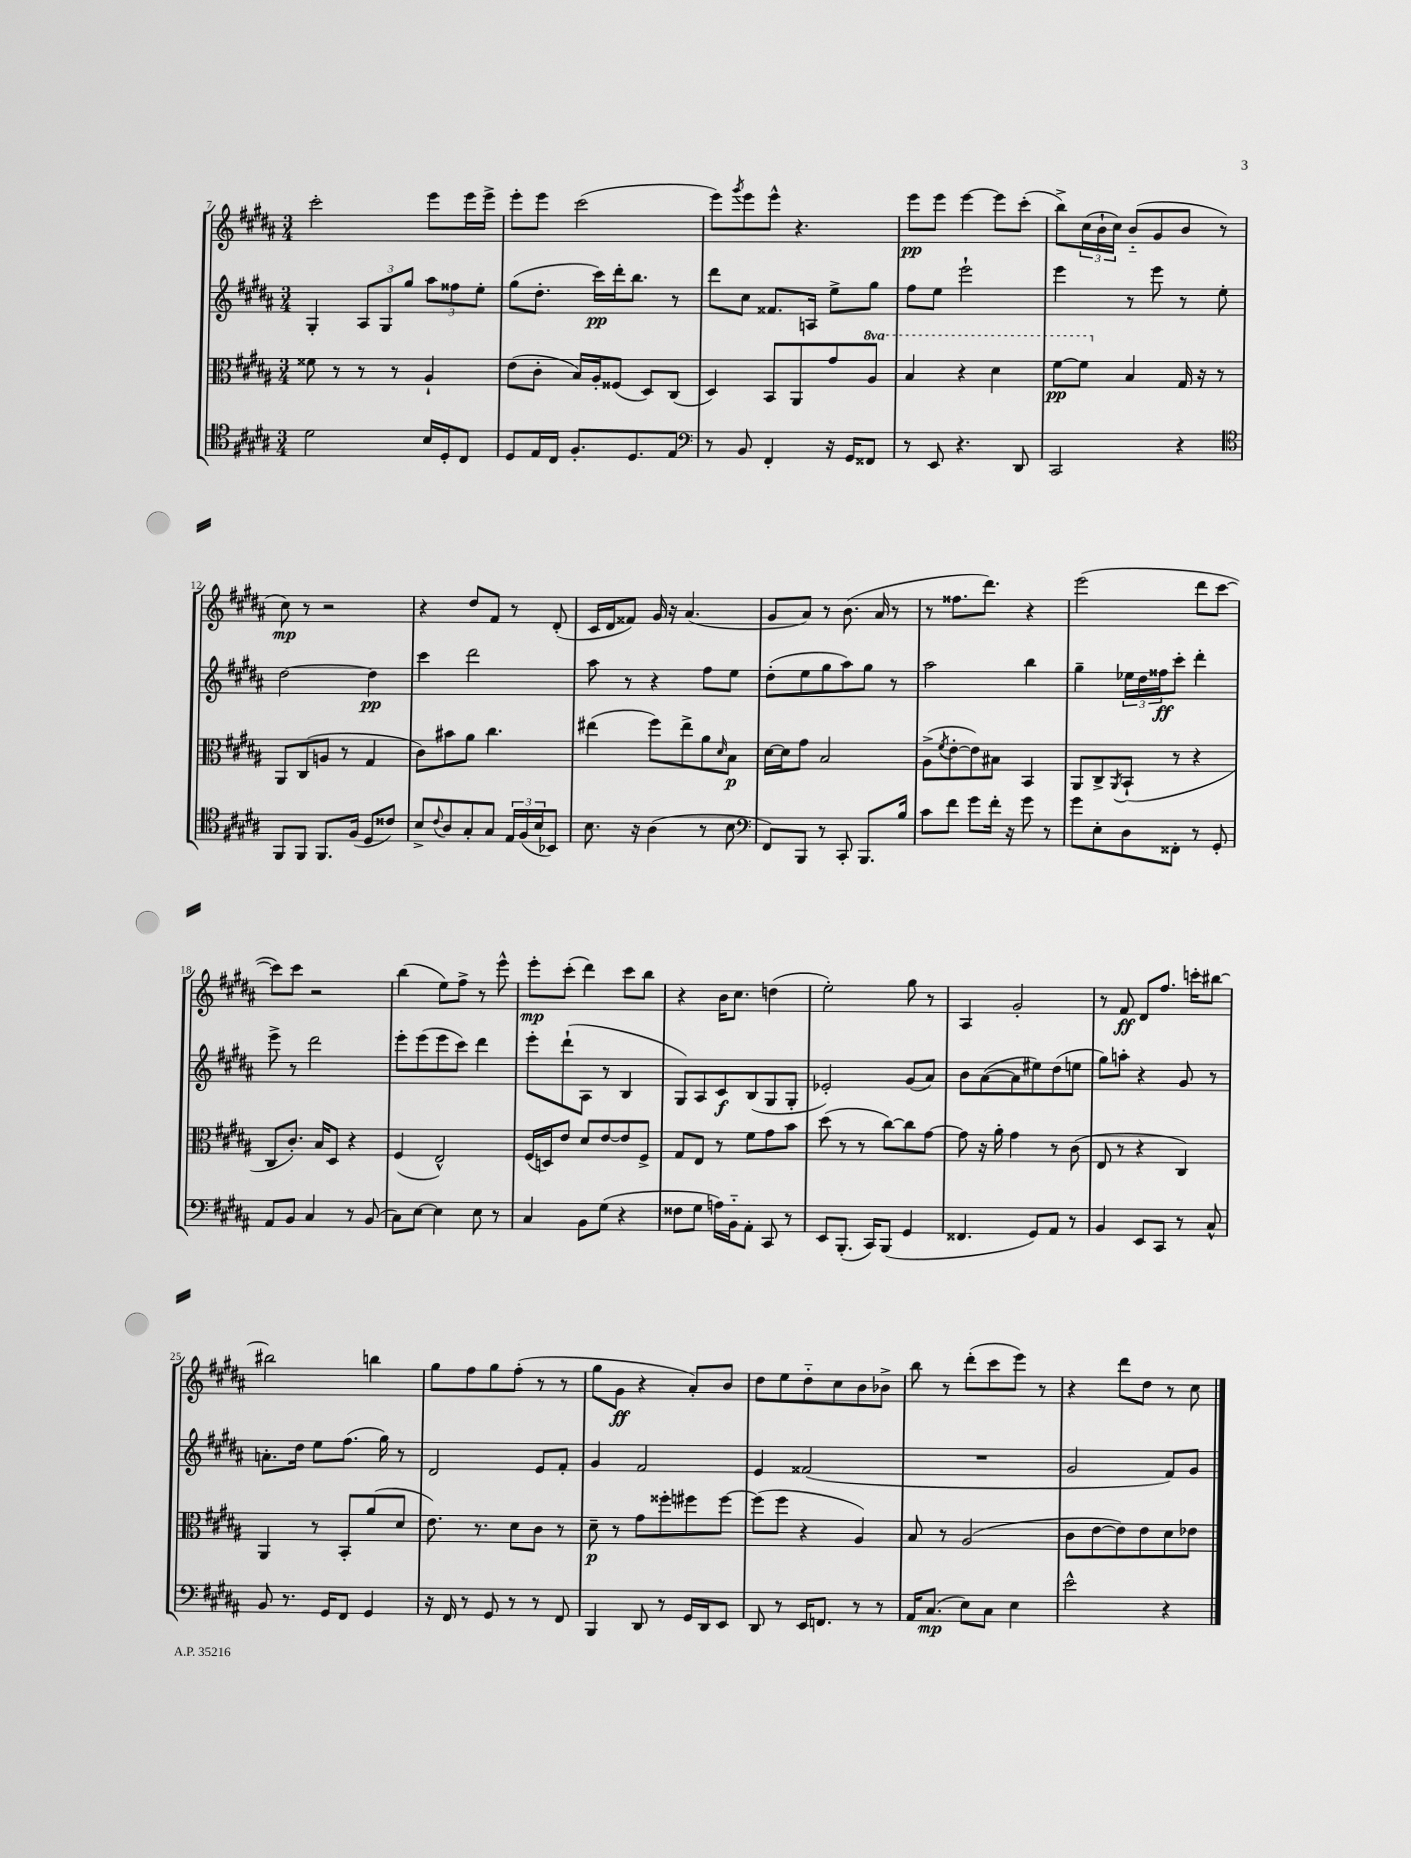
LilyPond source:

<<
\new StaffGroup <<
\new Staff = "s0" {
    \clef treble \key b \major \numericTimeSignature \time 3/4
    cis'''2-. e'''8 e'''16 e'''16-> |
    e'''8-. e'''8 cis'''2( |
    e'''8) \acciaccatura { gis'''8 } e'''8 e'''8-^ r4. |
    e'''8\pp e'''8 e'''4~ e'''8 cis'''8-.( |
    b''8->) \tuplet 3/2 { cis''16( b'16-! cis''16) } b'8-_( gis'8 b'8 r8 |
    cis''8\mp) r8 r2 |
    r4 dis''8 fis'8 r8 dis'8-.( |
    cis'16 dis'16 fisis'8) gis'16 r16 ais'4.( |
    gis'8 ais'8) r8 b'8.( ais'16 r8 |
    r8 fisis''8. dis'''8.) r4 |
    e'''2( dis'''8 cis'''8~ |
    cis'''8) cis'''8 r2 |
    b''4( e''8) fis''8-> r8 e'''8-^ |
    e'''8-.\mp cis'''8-.( dis'''4) cis'''8 b''8 |
    r4 b'16 cis''8. d''4( |
    e''2-.) gis''8 r8 |
    ais4 gis'2-. |
    r8 fis'8\ff dis'8 fis''8. c'''16-. bis''8~ |
    bis''2 b''4 |
    gis''8 fis''8 gis''8 fis''8-.( r8 r8 |
    gis''8 gis'8\ff r4 ais'8-.) b'8 |
    dis''8 e''8 dis''8-_ cis''8 b'8 bes'8-> |
    b''8 r8 dis'''8-.( cis'''8 e'''8) r8 |
    r4 dis'''8 dis''8 r8 cis''8 \bar "|." |
}
\new Staff = "s1" {
    \clef treble \key b \major \numericTimeSignature \time 3/4
    gis4-. \tuplet 3/2 { ais8 gis8 gis''8 } \tuplet 3/2 { ais''8 fisis''8 e''8-. } |
    gis''8( dis''8.-. cis'''16\pp) dis'''16-. b''8. r8 |
    dis'''8 cis''8 fisis'8. a16 e''8-> gis''8 |
    fis''8 e''8 e'''2-! |
    e'''4 r8 e'''8 r8 e''8-. |
    dis''2~ dis''4\pp |
    cis'''4 dis'''2 |
    ais''8 r8 r4 fis''8 e''8 |
    dis''8-.( e''8 gis''8 ais''8) gis''8 r8 |
    ais''2 b''4 |
    gis''4-- \tuplet 3/2 { ees''16 dis''16 fisis''16\ff } cis'''8-. dis'''4-. |
    e'''8-> r8 dis'''2 |
    e'''8-. e'''8( e'''8 cis'''8) dis'''4 |
    e'''8-. dis'''8-!( ais8 r8 b4 |
    gis8) ais8 cis'8\f b8( gis8 gis8-. |
    ees'2-.) gis'8( ais'8) |
    b'8 ais'8~( ais'8 eis''8) dis''8( e''8 |
    gis''8) a''8-. r4 gis'8 r8 |
    a'8.-. dis''16 e''8 fis''8.( gis''16) r8 |
    dis'2 e'8 fis'8-. |
    gis'4 fis'2 |
    e'4 fisis'2( |
    R2. |
    gis'2 fis'8) gis'8 \bar "|." |
}
\new Staff = "s2" {
    \clef alto \key b \major \numericTimeSignature \time 3/4 \set Staff.ottavationMarkups = #ottavation-simple-ordinals
    fisis'8 r8 r8 r8 ais4-! |
    e'8( cis'8-. b16) ais16-. fisis8( dis8) cis8( |
    dis4) b,8 ais,8 gis'8 \ottava #1 ais'8 |
    b'4 r4 dis''4 |
    fis''8~\pp fis''8 \ottava #0 b4 gis16 r16 r8 |
    ais,8 cis8( a8 r8 gis4 |
    cis'8) bis'8 ais'8 cis''4. |
    eis''4( fis''8) eis''8-> ais'8 \grace { dis'16 } b8\p |
    dis'16~ dis'16 gis'8 b2 |
    ais8->( \acciaccatura { fis'8 } e'8~-. e'8) bis8 b,4 |
    ais,8 cis8-> \acciaccatura { ais,8 } b,8-!( r8 r4 |
    cis8 cis'8.-.) b16 dis8 r4 |
    fis4( e2-^) |
    fis16( d16) e'8 dis'8 e'8~ e'8 fis8-> |
    gis8 e8 r8 fis'8 gis'8 b'8 |
    dis''8( r8 r8 cis''8~) cis''8 gis'8~ |
    gis'8 r16 ais'16-. gis'4 r8 cis'8( |
    e8 r8 r4 cis4) |
    ais,4 r8 b,8-. ais'8( dis'8 |
    e'8.) r8. dis'8 cis'8 r8 |
    dis'8--\p r8 gis'8 fisis''8-. fis''8 fis''8~ |
    fis''8( fis''8 r4 ais4) |
    b8 r8 ais2( |
    cis'8 e'8~ e'8) e'8 dis'8 ees'8 \bar "|." |
}
\new Staff = "s3" {
    \clef tenor \key b \major \numericTimeSignature \time 3/4
    dis'2 b16 dis16-. cis8 |
    dis8 e16 cis16 fis8.-. dis8. e8 |
    \clef bass r8 b,8 fis,4-. r16 gis,16 fisis,8 |
    r8 e,8 r4. dis,8 |
    cis,2 r4 |
    \clef tenor fis,8 fis,8 fis,8. fis16( dis8 cisis'8) |
    b8-> \appoggiatura { cis'8 } ais8 gis8-. gis8 \tuplet 3/2 { e16 fis16( b16 } bes,8) |
    b8. r16 ais4( r8 b8 |
    \clef bass fis,8) b,,8 r8 cis,8-. b,,8. b16 |
    cis'8 fis'8 gis'8 fis'16-. r16 gis'8 r8 |
    gis'8 e8-. dis8 fisis,8-. r8 gis,8-. |
    ais,8 b,8 cis4 r8 b,8( |
    cis8) e8~ e4 e8 r8 |
    cis4 b,8 gis8( r4 |
    fisis8 gis8 a16) b,16-_ ais,8-. cis,8 r8 |
    e,8 b,,8.-.( cis,16) b,,8( gis,4 |
    fisis,4. gis,8) ais,8 r8 |
    b,4 e,8 cis,8 r8 cis8-^ |
    b,8 r8. gis,16 fis,8 gis,4 |
    r16 fis,16 r8 gis,8 r8 r8 fis,8 |
    b,,4 dis,8 r8 gis,16 dis,16 e,8 |
    dis,8 r8 e,16 f,8. r8 r8 |
    ais,16 cis8.\mp( e8) cis8 e4 |
    e'2-^ r4 \bar "|." |
}
>>
>>
\layout { \context { \Score currentBarNumber = #7 } }
